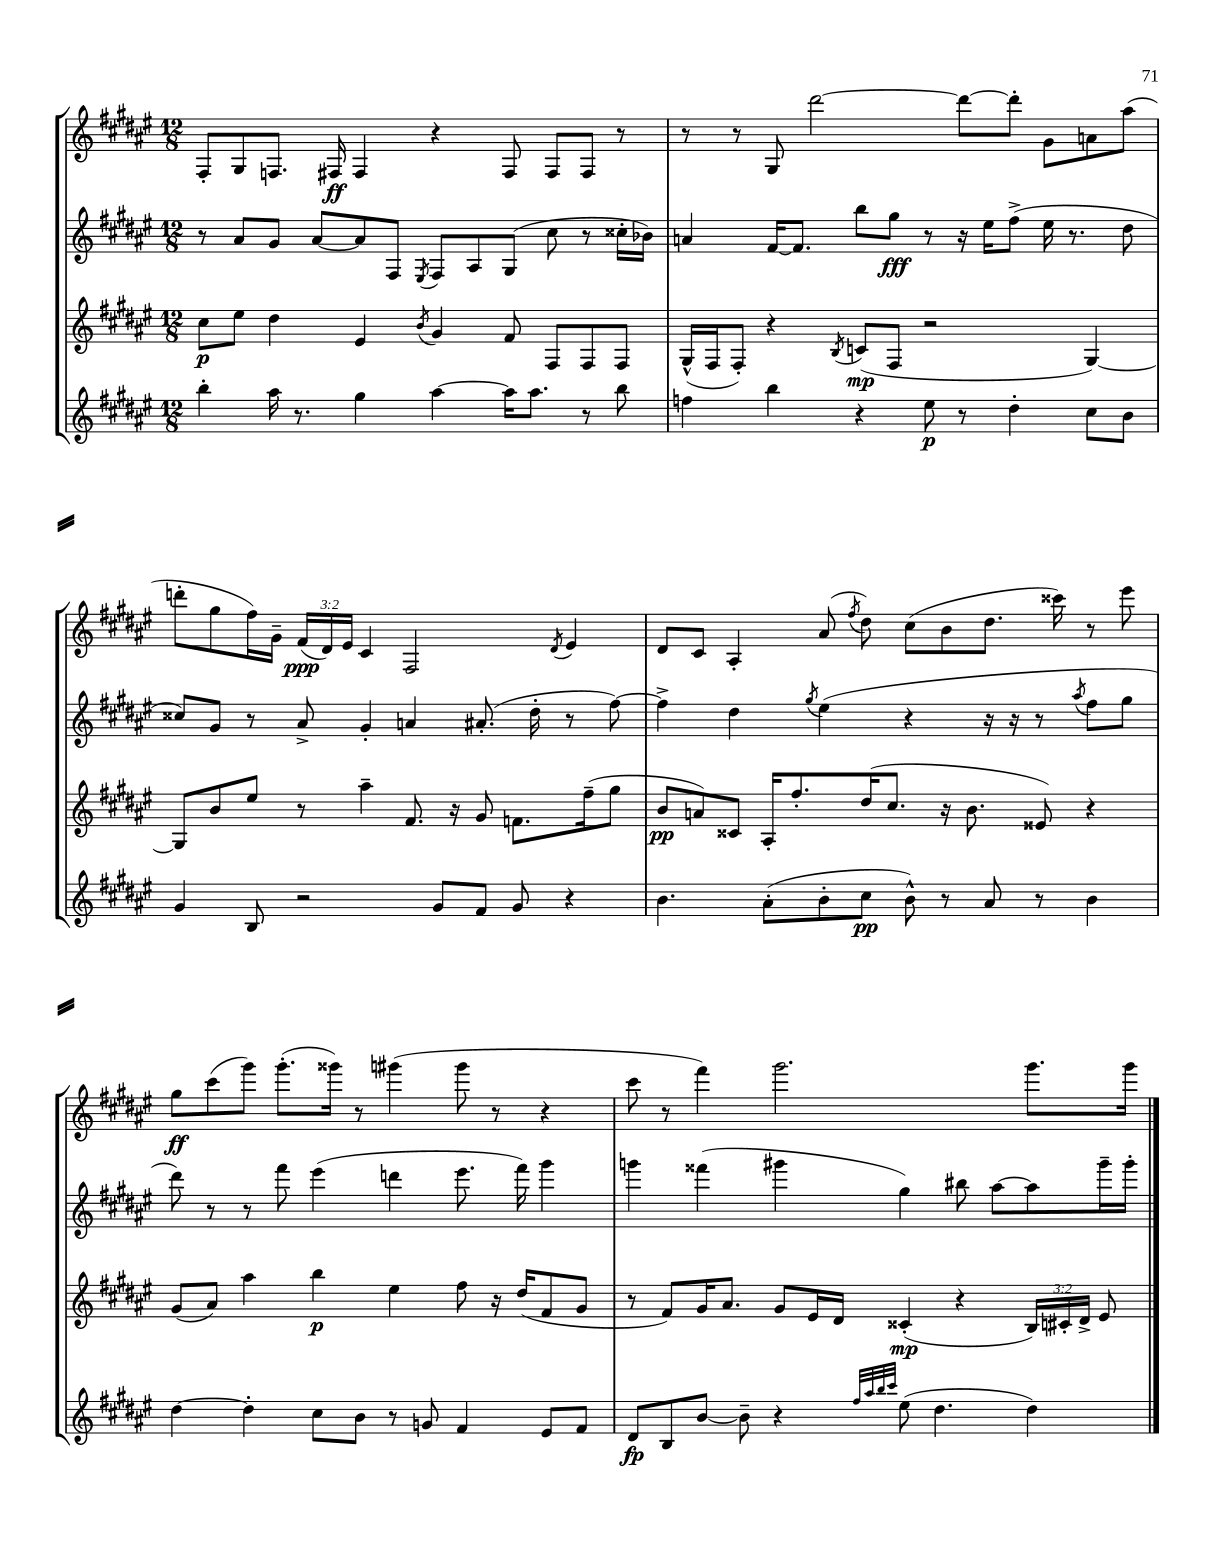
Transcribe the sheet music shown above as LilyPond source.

<<
\new StaffGroup <<
\new Staff = "s0" {
    \clef treble \key fis \major \numericTimeSignature \time 12/8 \override Staff.TupletNumber.text = #tuplet-number::calc-fraction-text
    \autoBeamOff fis8[-. gis8 f8.] fis16\ff fis4 r4 fis8 fis8[ fis8] r8 |
    r8 r8 gis8 dis'''2~ dis'''8[~ dis'''8]-. gis'8[ a'8 ais''8]( |
    d'''8[-. gis''8 fis''16) gis'16]-- \tuplet 3/2 { fis'16[\ppp( dis'16) eis'16] } cis'4 fis2 \acciaccatura { dis'8 } eis'4 |
    dis'8[ cis'8] ais4-. ais'8( \acciaccatura { fis''8 } dis''8) cis''8[( b'8 dis''8.] cisis'''16) r8 eis'''8 |
    gis''8[\ff cis'''8( gis'''8]) gis'''8.[-.( gisis'''16]) r8 gis'''4( gis'''8 r8 r4 |
    cis'''8 r8 fis'''4) gis'''2. gis'''8.[ gis'''16] \bar "|." |
}
\new Staff = "s1" {
    \clef treble \key fis \major \numericTimeSignature \time 12/8
    \autoBeamOff r8 ais'8[ gis'8] ais'8[~ ais'8 fis8] \acciaccatura { eis8 } fis8[ ais8 gis8]( cis''8 r8 cisis''16[-. bes'16]) |
    a'4 fis'16[~ fis'8.] b''8[ gis''8]\fff r8 r16 eis''16[ fis''8]->( eis''16 r8. dis''8 |
    cisis''8[) gis'8] r8 ais'8-> gis'4-. a'4 ais'8.-.( dis''16-. r8 fis''8~) |
    fis''4-> dis''4 \acciaccatura { gis''8 } eis''4( r4 r16 r16 r8 \acciaccatura { ais''8 } fis''8[ gis''8] |
    dis'''8) r8 r8 fis'''8 eis'''4( d'''4 eis'''8. fis'''16) gis'''4 |
    g'''4 fisis'''4( gis'''4 gis''4) bis''8 ais''8[~ ais''8 gis'''16-- gis'''16]-. \bar "|." |
}
\new Staff = "s2" {
    \clef treble \key fis \major \numericTimeSignature \time 12/8 \override Staff.TupletNumber.text = #tuplet-number::calc-fraction-text
    \autoBeamOff cis''8[\p eis''8] dis''4 eis'4 \acciaccatura { b'8 } gis'4 fis'8 fis8[ fis8 fis8] |
    gis16[-^( fis16 fis8]-.) r4 \acciaccatura { b8 } c'8[\mp( fis8] r2 gis4~) |
    gis8[ b'8 eis''8] r8 ais''4-- fis'8. r16 gis'8 f'8.[ fis''16--( gis''8] |
    b'8[\pp a'8) cisis'8] ais16[-. fis''8.-. dis''16( cis''8.] r16 b'8. eisis'8) r4 |
    gis'8[( ais'8]) ais''4 b''4\p eis''4 fis''8 r16 dis''16[( fis'8 gis'8] |
    r8 fis'8[) gis'16 ais'8.] gis'8[ eis'16 dis'16] cisis'4-.\mp( r4 \tuplet 3/2 { b16[) cis'16-. dis'16]-> } eis'8 \bar "|." |
}
\new Staff = "s3" {
    \clef treble \key fis \major \numericTimeSignature \time 12/8
    \autoBeamOff b''4-. ais''16 r8. gis''4 ais''4~ ais''16[ ais''8.] r8 b''8 |
    f''4 b''4 r4 eis''8\p r8 dis''4-. cis''8[ b'8] |
    gis'4 b8 r2 gis'8[ fis'8] gis'8 r4 |
    b'4. ais'8[-.( b'8-. cis''8]\pp b'8-^) r8 ais'8 r8 b'4 |
    dis''4~ dis''4-. cis''8[ b'8] r8 g'8 fis'4 eis'8[ fis'8] |
    dis'8[\fp b8 b'8]~ b'8-- r4 \grace { fis''32[ ais''32 b''32 cis'''32] } eis''8( dis''4. dis''4) \bar "|." |
}
>>
>>
\layout { \context { \Score \remove "Bar_number_engraver" } }
